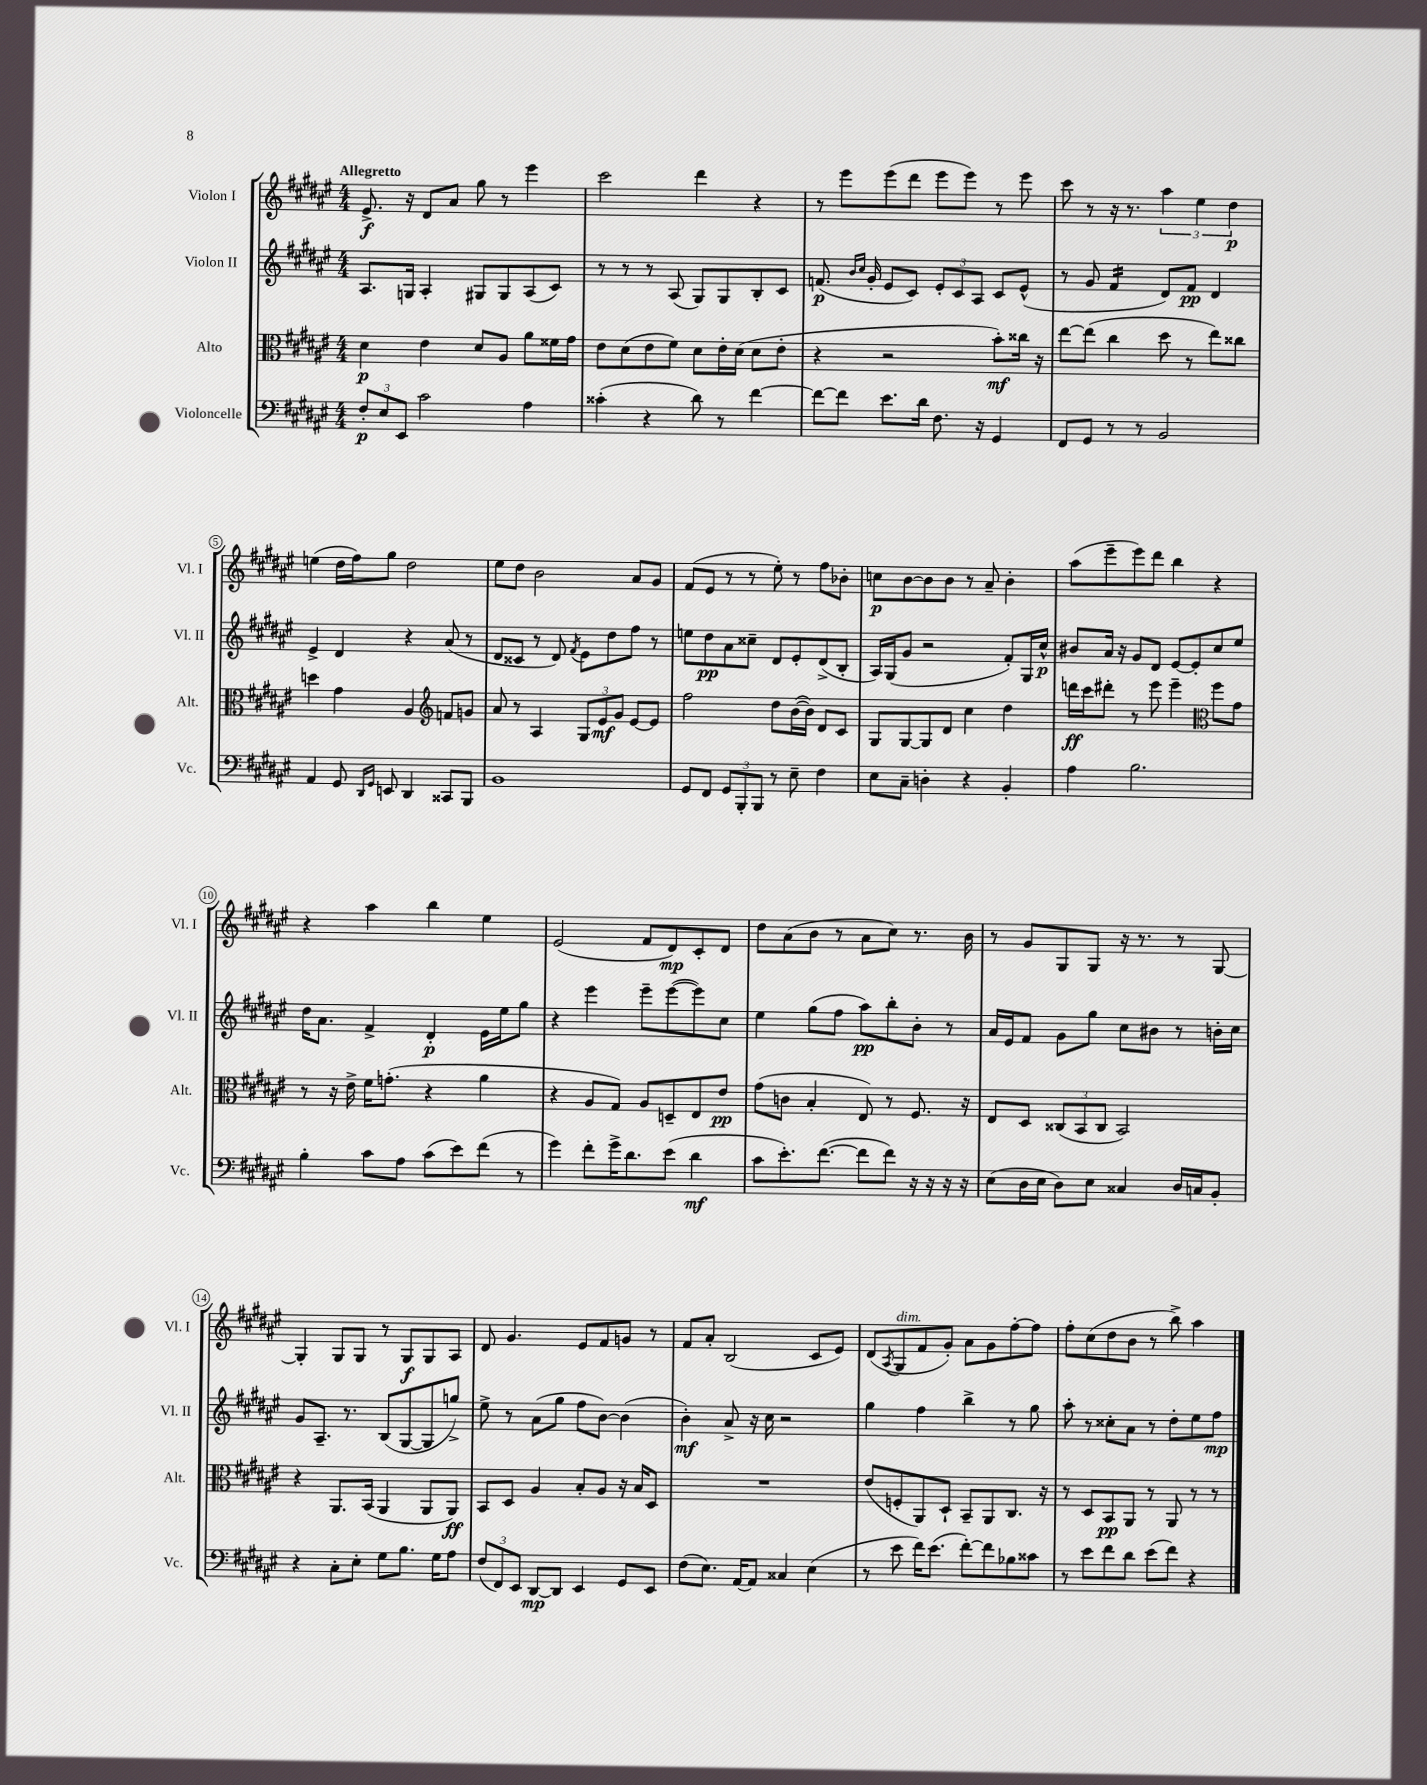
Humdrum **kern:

**kern	**dynam	**kern	**dynam	**kern	**dynam	**kern	**dynam
*part4	*part4	*part3	*part3	*part2	*part2	*part1	*part1
*staff4	*staff4	*staff3	*staff3	*staff2	*staff2	*staff1	*staff1
*I"Violoncelle	*	*I"Alto	*	*I"Violon II	*	*I"Violon I	*
*I'Vc.	*	*I'Alt.	*	*I'Vl. II	*	*I'Vl. I	*
*clefF4	*	*clefC3	*	*clefG2	*	*clefG2	*
*k[f#c#g#d#a#e#]	*	*k[f#c#g#d#a#e#]	*	*k[f#c#g#d#a#e#]	*	*k[f#c#g#d#a#e#]	*
*M4/4	*	*M4/4	*	*M4/4	*	*M4/4	*
=1	=1	=1	=1	=1	=1	=1	=1
!	!	!	!	!	!	!LO:TX:a:B:t=Allegretto	!
12F#'/L	p	4d#\	p	8.A#/L	.	8.e#^/	f
12E#/	.	.	.	.	.	.	.
12EE#/J	.	.	.	.	.	.	.
.	.	.	.	16Gn/Jk	.	16r	.
2c#\	.	4e#\	.	4A#'/	.	8d#/L	.
.	.	.	.	.	.	8a#/J	.
.	.	8d#/L	.	8G#X/L	.	8gg#\	.
.	.	8A#/J	.	8G#/	.	8r	.
4A#\	.	8a#\L	.	(8A#/	.	4eee#\	.
.	.	16f##X\L	.	8c#/J)	.	.	.
.	.	16g#\JJ	.	.	.	.	.
=2	=2	=2	=2	=2	=2	=2	=2
(4c##X'\	.	8e#\L	.	8r	.	2ccc#\	.
.	.	(8d#\	.	8r	.	.	.
4r	.	8e#\	.	8r	.	.	.
.	.	8f#\J)	.	(8A#/	.	.	.
8d#\)	.	8d#\L	.	8G#/L)	.	4ddd#\	.
8r	.	16e#'\L	.	8G#/	.	.	.
.	.	(16d#\JJ	.	.	.	.	.
[4f#\	.	8d#\L	.	8B'/	.	4r	.
.	.	8e#'\J	.	8c#/J	.	.	.
=3	=3	=3	=3	=3	=3	=3	=3
8f#\L_	.	4r	.	(8.fn/	p	8r	.
8f#\J]	.	.	.	.	.	8eee#\L	.
.	.	.	.	16qqb/LL	.	.	.
.	.	.	.	16qqcc#/JJ	.	.	.
.	.	.	.	16g#'/	.	.	.
8.e#\L	.	2r	.	8e#/L	.	(8eee#\	.
.	.	.	.	8c#/J)	.	8ddd#\J	.
16d#\Jk	.	.	.	.	.	.	.
8.F#\	.	.	.	12e#'/L	.	8eee#\L	.
.	.	.	.	12c#/	.	.	.
.	.	.	.	.	.	8eee#\J)	.
.	.	.	.	12A#/J	.	.	.
16r	.	.	.	.	.	.	.
4GG#/	.	8b'\L)	mf	8c#/L	.	8r	.
.	.	16cc##X\Jk	.	(8e#^^/J	.	8eee#\	.
.	.	16r	.	.	.	.	.
=4	=4	=4	=4	=4	=4	=4	=4
8FF#/L	.	[8ee#\L	.	8r	.	8ccc#\	.
8GG#/J	.	(8ee#\J]	.	8g#/	.	8r	.
*	*	*	*	*tremolo	*	*	*
8r	.	4cc#\	.	16f#/LL	.	16r	.
.	.	.	.	16f#/	.	8.r	.
8r	.	.	.	16f#/	.	.	.
.	.	.	.	16f#/JJ	.	.	.
*	*	*	*	*Xtremolo	*	*	*
2BB/	.	8dd#\	.	8d#/L)	.	6aa#\	.
.	.	8r	.	8f#/J	pp	.	.
.	.	.	.	.	.	6ee#\	.
.	.	8ee#\L)	.	4d#/	.	.	.
.	.	.	.	.	.	6dd#\	p
.	.	8cc##X\J	.	.	.	.	.
!!LO:LB:g=z
=5	=5	=5	=5	=5	=5	=5	=5
4AA#/	.	4ddn\	.	4e#^/	.	(4een\	.
8GG#/	.	4g#\	.	4d#/	.	16dd#\LL	.
.	.	.	.	.	.	16ff#\J)	.
16qqDD#/LL	.	.	.	.	.	.	.
16qqGG#/JJ	.	.	.	.	.	.	.
8EEn/	.	.	.	.	.	8gg#\J	.
4DD#/	.	4A#/	.	4r	.	2dd#\	.
*	*	*clefG2	*	*	*	*	*
8CC##X/L	.	8fn/L	.	(8a#/	.	.	.
8BBB/J	.	8gn/J	.	8r	.	.	.
=6	=6	=6	=6	=6	=6	=6	=6
1BB	.	8a#/	.	8d#/L	.	8ee#\L	.
.	.	8r	.	8c##X/J	.	8dd#\J	.
.	.	4A#/	.	8r	.	2b\	.
.	.	.	.	8d#/)	.	.	.
.	.	.	.	8qf#/	.	.	.
.	.	12G#/L	.	8e#\L	.	.	.
.	.	12e#/	mf	.	.	.	.
.	.	.	.	8dd#\	.	.	.
.	.	12g#/J	.	.	.	.	.
.	.	[8e#/L	.	8ff#\J	.	8a#/L	.
.	.	8e#/J]	.	8r	.	8g#/J	.
=7	=7	=7	=7	=7	=7	=7	=7
8GG#/L	.	2ff#\	.	8een\L	.	(8f#/L	.
8FF#/J	.	.	.	8dd#\	pp	8e#/J	.
12GG#/L	.	.	.	8a#\	.	8r	.
12BBB'/	.	.	.	.	.	.	.
.	.	.	.	8cc##X~\J	.	8r	.
12BBB/J	.	.	.	.	.	.	.
8r	.	8dd#\L	.	8d#/L	.	8ee#'\)	.
8E#~\	.	([16b\L	.	8e#'/	.	8r	.
.	.	16b\JJ])	.	.	.	.	.
4F#\	.	8d#/L	.	(8d#^/	.	8ff#\L	.
.	.	8c#/J	.	8B'/J	.	8b-X'\J	.
=8	=8	=8	=8	=8	=8	=8	=8
8E#\L	.	8G#/L	.	16A#/LL)	.	8ccn\L	p
.	.	.	.	(16G#/J	.	.	.
8C#~\J	.	[8G#/	.	8g#/J	.	[8b\	.
4Dn'\	.	8G#/]	.	2r	.	8b\]	.
.	.	8d#/J	.	.	.	8b\J	.
4r	.	4cc#\	.	.	.	8r	.
.	.	.	.	.	.	8a#~/	.
4BB'/	.	4dd#\	.	8f#'/L)	.	4b'\	.
.	.	.	.	16G#/L	.	.	.
.	.	.	.	16cc#^^/JJ	p	.	.
=9	=9	=9	=9	=9	=9	=9	=9
4A#\	.	16dddn\LL	ff	8b#X/L	.	(8aa#\L	.
.	.	16ccc#\J	.	.	.	.	.
.	.	8ddd#X'\J	.	16a#/Jk	.	8eee#~\	.
.	.	.	.	16r	.	.	.
2.B\	.	8r	.	8g#/L	.	8eee#\)	.
.	.	8eee#\	.	8d#/J	.	8ddd#\J	.
.	.	4eee#~\	.	[8e#/L	.	4bb\	.
.	.	.	.	8e#'/]	.	.	.
*	*	*clefC3	*	*	*	*	*
.	.	8ff#\L	.	8cc#/	.	4r	.
.	.	8g#\J	.	8ee#/J	.	.	.
!!LO:LB:g=z
=10	=10	=10	=10	=10	=10	=10	=10
4B'\	.	8r	.	16dd#\KL	.	4r	.
.	.	.	.	8.a#\J	.	.	.
.	.	16r	.	.	.	.	.
.	.	16e#^\	.	.	.	.	.
8c#\L	.	16f#\KL	.	4f#^/	.	4aa#\	.
.	.	(8.gn'\J	.	.	.	.	.
8A#\J	.	.	.	.	.	.	.
(8c#\L	.	4r	.	4d#'/	p	4bb\	.
8e#\)	.	.	.	.	.	.	.
(8f#\J	.	4a#\	.	16e#\LL	.	4ee#\	.
.	.	.	.	16ee#\J	.	.	.
8r	.	.	.	8gg#\J	.	.	.
=11	=11	=11	=11	=11	=11	=11	=11
4g#\)	.	4r	.	4r	.	(2e#/	.
8f#'\L	.	8A#/L	.	4eee#\	.	.	.
16g#^\K	.	8G#/J)	.	.	.	.	.
8.d#\	.	.	.	.	.	.	.
.	.	8A#/L	.	8eee#~\L	.	8f#/L	.
(8e#\J	.	8Dn~/	.	([8eee#\	.	8d#/)	mp
4d#\	mf	8E#/	.	8eee#\])	.	8c#'/	.
.	.	8e#/J	pp	8cc#\J	.	8d#/J	.
=12	=12	=12	=12	=12	=12	=12	=12
8c#\L	.	(8g#\L	.	4ee#\	.	8dd#\L	.
8.e#'\)	.	8cn\J	.	.	.	(8a#\	.
.	.	4B'/	.	(8gg#\L	.	8b\J	.
([8.f#\J	.	.	.	.	.	.	.
.	.	.	.	8ff#\J	.	8r	.
8f#\L]	.	8E#/)	.	8aa#\L)	pp	8a#\L	.
8f#\J)	.	8r	.	8bb'\	.	8cc#\J)	.
16r	.	8.F#/	.	8b'\J	.	8.r	.
16r	.	.	.	.	.	.	.
16r	.	.	.	8r	.	.	.
16r	.	16r	.	.	.	16b\	.
=13	=13	=13	=13	=13	=13	=13	=13
(8E#\L	.	8E#/L	.	16a#/LL	.	8r	.
.	.	.	.	16e#/J	.	.	.
16D#\L	.	8D#/J	.	8f#/J	.	8g#/L	.
16E#\JJ	.	.	.	.	.	.	.
8D#\L)	.	(12C##X/L	.	8g#\L	.	8G#/	.
.	.	12BB/	.	.	.	.	.
8E#\J	.	.	.	8gg#\J	.	8G#/J	.
.	.	12C##/J	.	.	.	.	.
4C##X/	.	2BB/)	.	8cc#\L	.	16r	.
.	.	.	.	.	.	8.r	.
.	.	.	.	8b#X\J	.	.	.
16D#/LL	.	.	.	8r	.	8r	.
16Cn/J	.	.	.	.	.	.	.
8BB'/J	.	.	.	16bn'\LL	.	[8G#/	.
.	.	.	.	16cc#\JJ	.	.	.
!!LO:LB:g=z
=14	=14	=14	=14	=14	=14	=14	=14
4r	.	4r	.	8g#/L	.	4G#'/]	.
.	.	.	.	8.A#~/J	.	.	.
8C#'\L	.	8.AA#/L	.	.	.	8G#/L	.
.	.	.	.	8.r	.	.	.
8E#'\J	.	.	.	.	.	8G#/J	.
.	.	(16BB/Jk	.	.	.	.	.
8G#\L	.	4AA#/	.	(8B/L	.	8r	.
8.B\J	.	.	.	[8G#/	.	8G#/L	f
.	.	8AA#/L	.	8G#/]	.	8G#/	.
16G#\KL	.	.	.	.	.	.	.
8A#\J	.	8AA#/J)	ff	8ggn^/J)	.	8A#/J	.
=15	=15	=15	=15	=15	=15	=15	=15
(12F#/L	.	8BB/L	.	8ee#^\	.	8d#/	.
12FF#/)	.	.	.	.	.	.	.
.	.	8D#/J	.	8r	.	4.g#/	.
12EE#/J	.	.	.	.	.	.	.
[8DD#/L	mp	4A#/	.	(8a#\L	.	.	.
8DD#/J]	.	.	.	8gg#\J	.	.	.
4EE#/	.	8B'/L	.	8ff#\L	.	8e#/L	.
.	.	8A#/J	.	[8b\J)	.	8f#/	.
8GG#/L	.	16r	.	(4b\]	.	8gn/J	.
.	.	16B/KL	.	.	.	.	.
8EE#/J	.	8D#/J	.	.	.	8r	.
=16	=16	=16	=16	=16	=16	=16	=16
(8F#\L	.	1r	.	4b'\)	mf	8f#/L	.
8.E#\J)	.	.	.	.	.	8a#'/J	.
.	.	.	.	8a#^/	.	(2B/	.
[16AA#/KL	.	.	.	.	.	.	.
8AA#/J]	.	.	.	16r	.	.	.
.	.	.	.	16cc#\	.	.	.
4C##X/	.	.	.	2r	.	.	.
(4E#\	.	.	.	.	.	8c#/L	.
.	.	.	.	.	.	8e#/J)	.
=17	=17	=17	=17	=17	=17	=17	=17
8r	.	(8e#/L	.	4gg#\	.	(8d#/L	.
.	.	.	.	.	.	8qA#/	.
!	!	!	!	!	!	!LO:TX:a:i:t=dim.	!
8e#\	.	8Fn'/	.	.	.	8G#/	.
16f#\KL)	.	8AA#/)	.	4ff#\	.	8f#/	.
(8.e#\J	.	.	.	.	.	.	.
.	.	8D#`/J	.	.	.	8g#'/J)	.
[8f#'\L)	.	8BB~/L	.	4bb^\	.	8a#\L	.
8f#\]	.	8AA#/	.	.	.	8g#\	.
8B-X\	.	8.C#/J	.	8r	.	[8ff#'\	.
8c##X\J	.	.	.	8gg#\	.	8ff#\J]	.
.	.	16r	.	.	.	.	.
=18	=18	=18	=18	=18	=18	=18	=18
8r	.	8r	.	8aa#'\	.	8ff#'\L	.
8e#\L	.	8D#/L	.	8r	.	(8cc#\	.
8f#\	.	8BB/	pp	8cc##X'\L	.	8dd#\	.
8d#\J	.	8AA#/J	.	8a#\J	.	8b\J	.
(8e#\L	.	8r	.	8r	.	8r	.
8f#\J)	.	8AA#/	.	8dd#'\L	.	8bb^\)	.
4r	.	8r	.	8ee#\	.	4aa#\	.
.	.	8r	.	8ff#\J	mp	.	.
==	==	==	==	==	==	==	==
*-	*-	*-	*-	*-	*-	*-	*-
